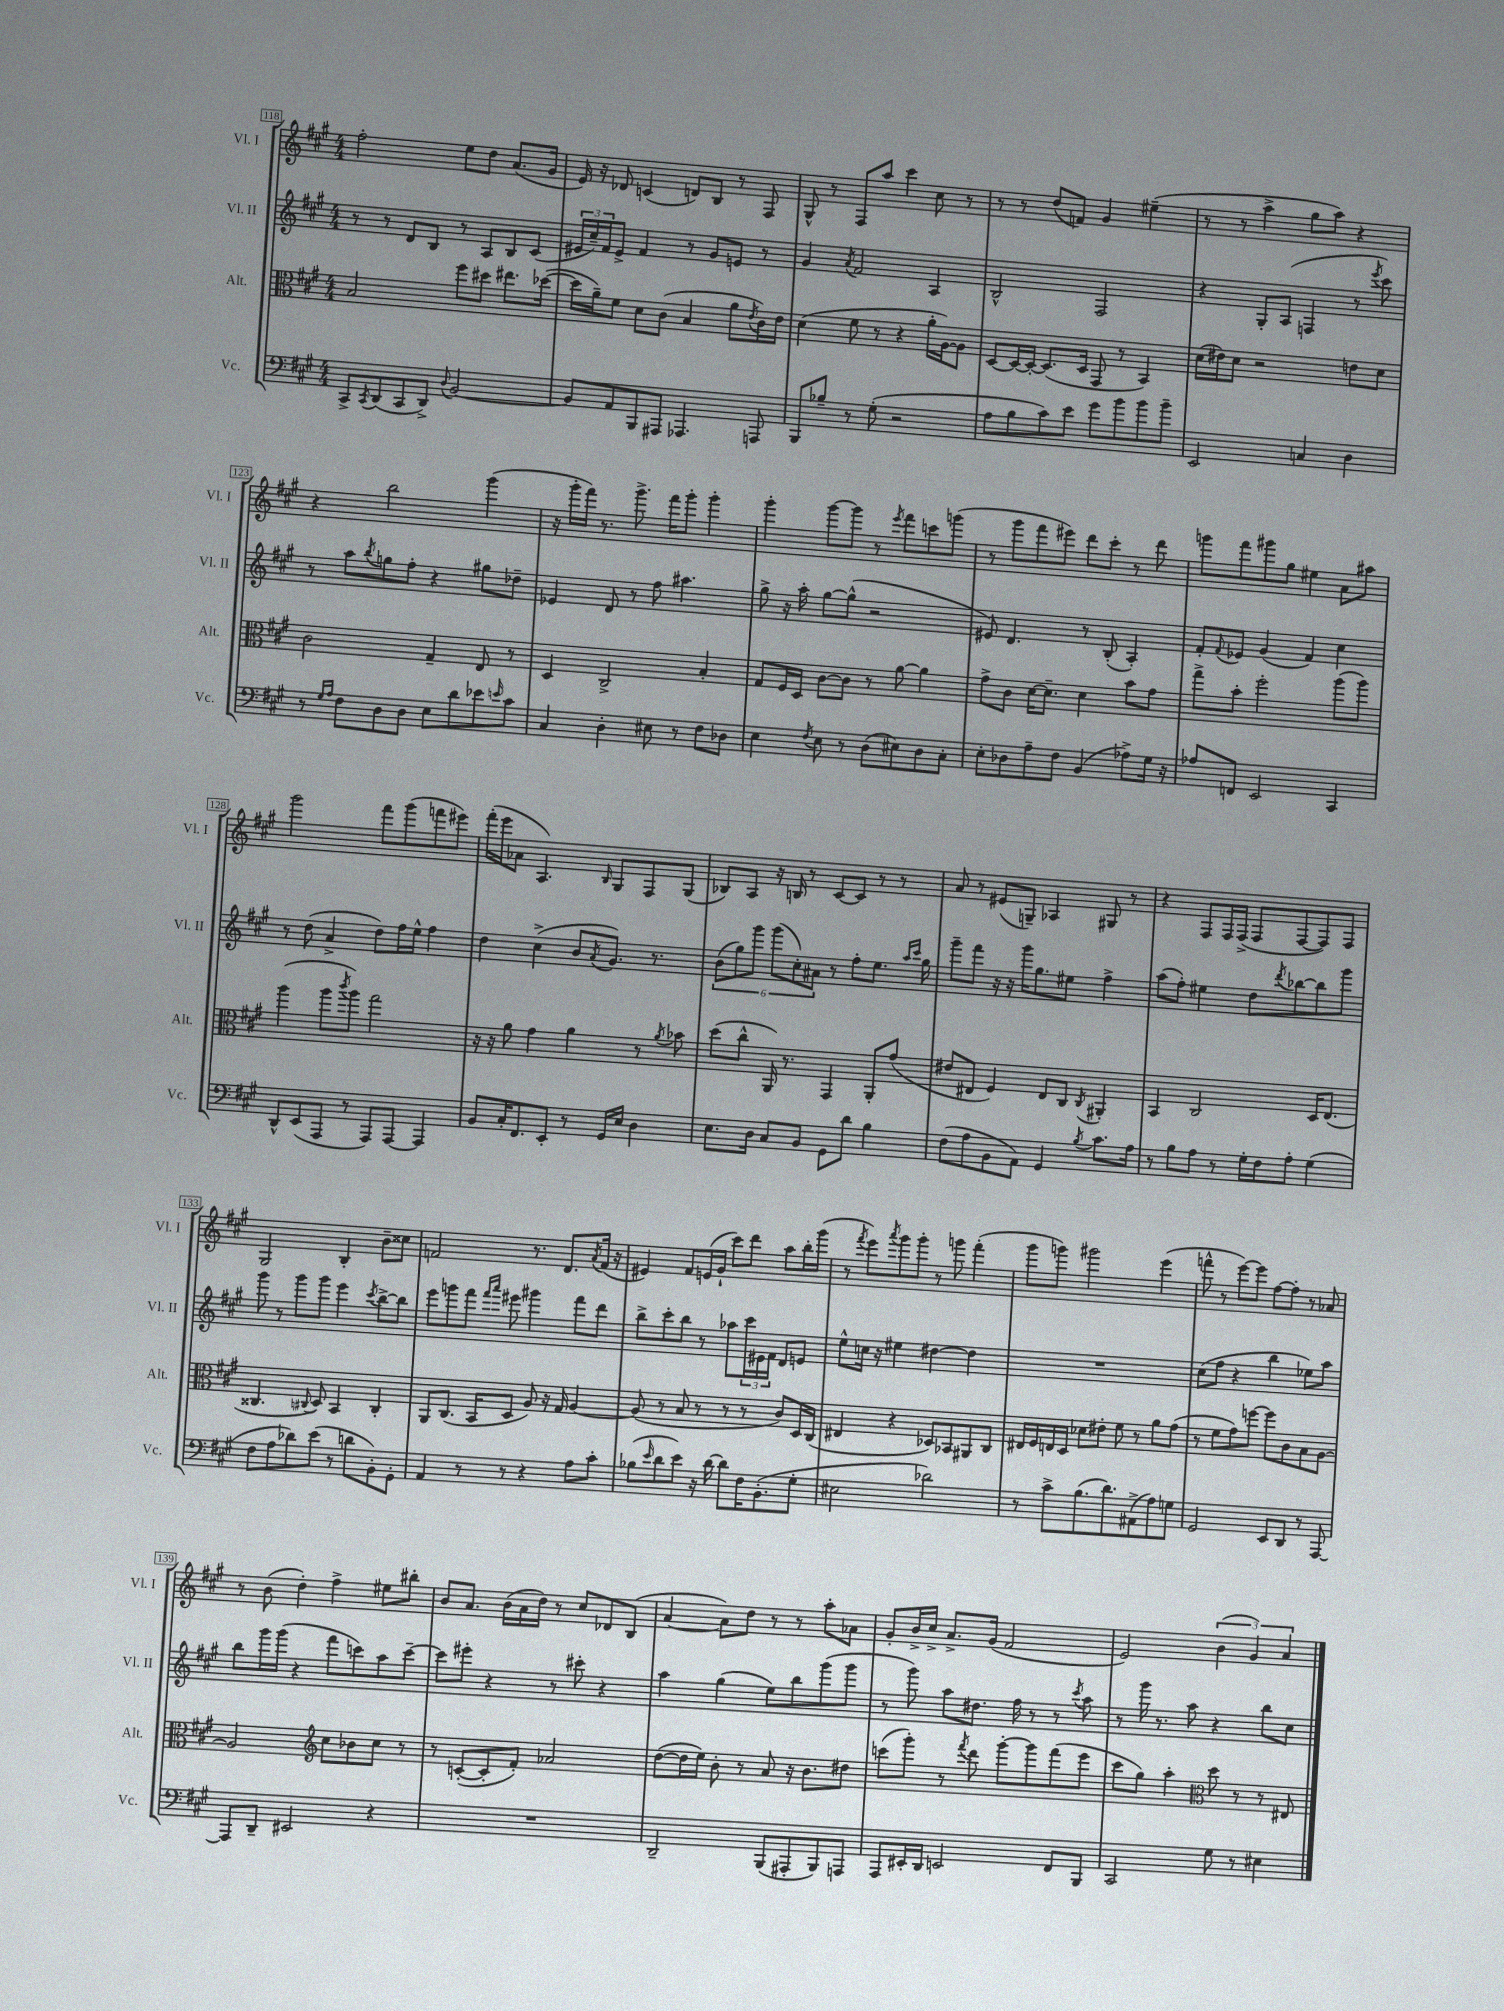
<<
\new StaffGroup <<
\new Staff = "s0" \with { instrumentName = "Vl. I" shortInstrumentName = "Vl. I" } {
    \clef treble \key a \major \numericTimeSignature \time 4/4
    fis''2-. e''8 d''8 a'8.( gis'16 |
    e'16) r16 des'8 c'4( d'8) b8 r8 fis8 |
    gis8-^ r8 fis8 a''8 cis'''4 cis''8 r8 |
    r8 r8 d''8( f'8) gis'4 eis''4--( |
    r8 r8 a''4-> gis''8 a''8) r4 |
    r4 b''2 gis'''4( |
    r16 gis'''16-. fis'''16) r8. gis'''8.-> fis'''16 gis'''8-. gis'''4-. |
    gis'''4-. gis'''8~ gis'''8 r8 \acciaccatura { e'''8 } fis'''8 c'''8 g'''8( |
    r8 gis'''8 fis'''8 eis'''8) d'''8 cis'''8-. r8 d'''8 |
    g'''8 fis'''8 gis'''8 gis''8 eis''4 a'8 ais''8 |
    gis'''2 fis'''8 gis'''8( f'''8 eis'''8) |
    fis'''16-.( e'''16 aes'8 a4.) \grace { b16 } gis8 fis8 gis8( |
    bes8) a8 r16 b16 r8 cis'8~ cis'8 r8 r8 |
    a'8 r8 eis'8( g8--) aes4 gis8 r8 |
    r4 fis8 fis16 fis16->( fis8 fis8~ fis8) fis8 |
    gis2 b4-. b'8-- cisis''8 |
    f'2 r8. d'8. \acciaccatura { a'8 } f'16( r16 |
    eis'4) fis'8 e'16( gis'16-! cis'''8) d'''8 a''8 b''16-. gis'''16( |
    r8 \acciaccatura { fis'''8 } e'''8) \acciaccatura { a'''8 } gis'''8 gis'''8-. r8 g'''8 fis'''4-.( |
    gis'''8 g'''8) gis'''2 e'''4( |
    f'''8-^ r8 e'''8~) e'''8 fis''8~ fis''8-. r8 aes'8 |
    r8 b'8( d''4-.) fis''4-> eis''8 bis''8-. |
    b'8 a'8. b'16( a'16 d''16) r8 cis''8 des'8 b8( |
    a'4~ a'8) d''8 r8 r8 a''8-. aes'8 |
    gis'8-. b'16-> cis''16-> a'8.-> gis'16( fis'2 |
    e'2) \tuplet 3/2 { b'4( gis'4) a'4 } \bar "|." |
}
\new Staff = "s1" \with { instrumentName = "Vl. II" shortInstrumentName = "Vl. II" } {
    \clef treble \key a \major \numericTimeSignature \time 4/4
    r8 r8 d'8 b8 r8 a8 b8 cis'8( |
    \tuplet 3/2 { eis'16 cis''16--) fis'16 } eis'8-> fis'4 r8 gis'8 e'8 r8 |
    gis'4 \acciaccatura { a'8 } fis'2 a4 |
    b2-^ fis2 |
    r4 gis8-. a8( f4 r8 \acciaccatura { e'''8 } cis'''8) |
    r8 a''8 \acciaccatura { b''8 } g''8 fis''8-. r4 gis''8 des''8-- |
    ees'4 d'8 r8 fis''8 ais''4. |
    gis''8-> r16 a''16-. gis''8~ gis''8-^( r2 |
    eis'8) d'4. r8 b8-.( a4-.) |
    fis'8-. \appoggiatura { fis'8 } ees'8 gis'4( fis'4) cis''4 |
    r8 d''8( a'4-> d''8) fis''16 e''16-^ fis''4 |
    d''4 cis''4->( b'8 \acciaccatura { a'8 } gis'8.) r8. |
    \tuplet 6/4 { b'8( gis''8) gis'''8 gis'''8( cis''8-.) ais'8 } r8 fis''8-. e''8. \grace { a''16 cis'''16 } gis''16 |
    gis'''8-- fis'''8 r16 r16 gis'''16 gis''8. eis''8 fis''4-> |
    a''8( fis''8-.) eis''4 d''8 \acciaccatura { d'''8 } bes''8~ bes''8 gis'''8 |
    gis'''8 r8 gis'''8 gis'''8 e'''4 \acciaccatura { cis'''8 } b''8~-> b''8 |
    e'''8 g'''8 fis'''8 \grace { fis'''16 a'''16 } eis'''8 gis'''4 fis'''8 d'''8 |
    b''8-> cis'''8-. b''8 r8 aes''8 \tuplet 3/2 { cis'''16 eis'16 fis'16 } d'8 e'8 |
    e''8-^ c''16 r16 eis''4 dis''4~ dis''4 |
    R1 |
    cis''8( fis''8 r4 b''4 ees''8) a''8 |
    b''8 gis'''16 gis'''16( r4 fis'''8 c'''8) a''8 c'''8~-- |
    c'''8 eis'''8-. r4 r8 cis'''8-. r4 |
    a''4 gis''4( e''8) b''8 gis'''8( gis'''8 |
    r8 gis'''8) a''8 dis''8. fis''16 r8 r8 \acciaccatura { cis'''8 } a''8 |
    r8 gis'''16 r8. a''8 r4 b''8 cis''8 \bar "|." |
}
\new Staff = "s2" \with { instrumentName = "Alt." shortInstrumentName = "Alt." } {
    \clef alto \key a \major \numericTimeSignature \time 4/4
    b2 fis''8 dis''8 eis''8. des''16~( |
    des''16 a'16--) fis'8 d'8 cis'8( b4 a'8 \acciaccatura { e'8 } cis'16) e'16 |
    d'4( fis'8 r8 r4 a'16-. a16~) a8 |
    d8~ d16~ d16~-. d8.( d16 gis,8 r8 b,4) |
    d'16( eis'16) d'8 r2 e'8 d'8 |
    cis'2 gis4-- e8 r8 |
    d4 cis2-> b4-. |
    gis8 fis16 d16 cis'8~ cis'8 r8 a'8~ a'4 |
    gis'8-> cis'8 d'16~ d'8.-- d'4 b'8 gis'8 |
    gis''8-> b'8-. fis''2-. a''8( a''8) |
    a''4( a''8 \acciaccatura { cis'''8 } a''8) gis''2 |
    r16 r16 a'8 gis'4 a'4 r8 \acciaccatura { a'8 } bes'8 |
    d''8( cis''8-^ a,16) r8. gis,4 a,8-. gis'8( |
    eis'8 eis8 fis4) eis8 cis8 \acciaccatura { cis8 } ais,4-. |
    b,4 cis2 d16 e8.( |
    cisis4. \appoggiatura { cis8 } d8) b,4 cis4-. |
    a,8 cis8.( b,16 d8 a8) r16 gis16 a4~ |
    a8( r8 b8 r8 r8 r8 cis'8) d16 cis16( |
    eis4 r4 des8) bes,8 ais,8 cis8 |
    eis16 fis16 e16 d16 des'8 eis'8-. fis'8 r8 a'8 gis'8( |
    r8 fis'8 gis'8) f''8~ f''8 cis'8 b8 a8~ |
    a2 \clef treble cis''8 bes'8 cis''8 r8 |
    r8 c'8~-.( c'8-. fis'8-.) aes'2 |
    d''8~( d''16 e''16) b'8-. r8 a'8 r16 b'8. dis''8 |
    c'''8( gis'''8-.) r8 \acciaccatura { fis'''8 } d'''8 gis'''8~-. gis'''8 fis'''8( e'''8 |
    cis'''8 gis''8) a''4-. \clef alto d''8 r8 r8 eis8 \bar "|." |
}
\new Staff = "s3" \with { instrumentName = "Vc." shortInstrumentName = "Vc." } {
    \clef bass \key a \major \numericTimeSignature \time 4/4
    cis,8-> \acciaccatura { cis,8 } d,8( cis,8 d,8->) \appoggiatura { d8 } b,2~ |
    b,8 a,8 b,,8 ais,,8 aes,,4. a,,8 |
    b,,8 bes8-- r8 gis8-.( r2 |
    a8 b8 cis'8) e'8 gis'8 b'8 b'8 b'8-- |
    e,2 c4 d4 |
    r8 \grace { gis16 a16 } fis8 d8 d8 e8 d'8 ees'8 \grace { e'16 } cis'8 |
    cis4 d4-. eis8 r8 fis8 des8 |
    e4 \acciaccatura { fis8 } e8 r8 d8( eis8) d8 cis8-. |
    e8-. des8 a8-- fis8 b,4( aes8->) gis16 r16 |
    aes8 f,8 e,2 cis,4 |
    d,8-^ e,8( a,,8 r8 a,,8) a,,8~ a,,4 |
    b,8 cis16-. fis,8. e,8-. r8 gis,16 e16 d4 |
    e8. d16 cis8 b,8 gis,8 d'8 b4 |
    fis8( a8 b,8 a,8) gis,4 \acciaccatura { b8 } cis'8. a16 |
    r8 b8 a8 r8 gis16-. fis16 a8-. gis4( |
    fis8 a8 des'8) e'8( r8 d'8 b,8-.) gis,8-. |
    a,4 r8 r8 r4 a8 cis'8-. |
    bes8( \grace { e'16 } d'8 e'8) r16 d'16~ d'8 fis16 b,8.-.( gis8-. |
    eis2 des'2) |
    r8 cis'8-> b8.( d'8.) ais,8->( a8) g8 |
    gis,2 e,8 d,8 r8 a,,8~ |
    a,,8 d,8-- eis,2 r4 |
    R1 |
    d,2-- b,,8( ais,,8-. b,,8) a,,8 |
    a,,8 eis,16-. d,16 e,2 fis,8 b,,8 |
    cis,2 gis8 r8 eis4 \bar "|." |
}
>>
>>
\layout { \context { \Score currentBarNumber = #118 \override BarNumber.stencil = #(make-stencil-boxer 0.1 0.3 ly:text-interface::print) } }
